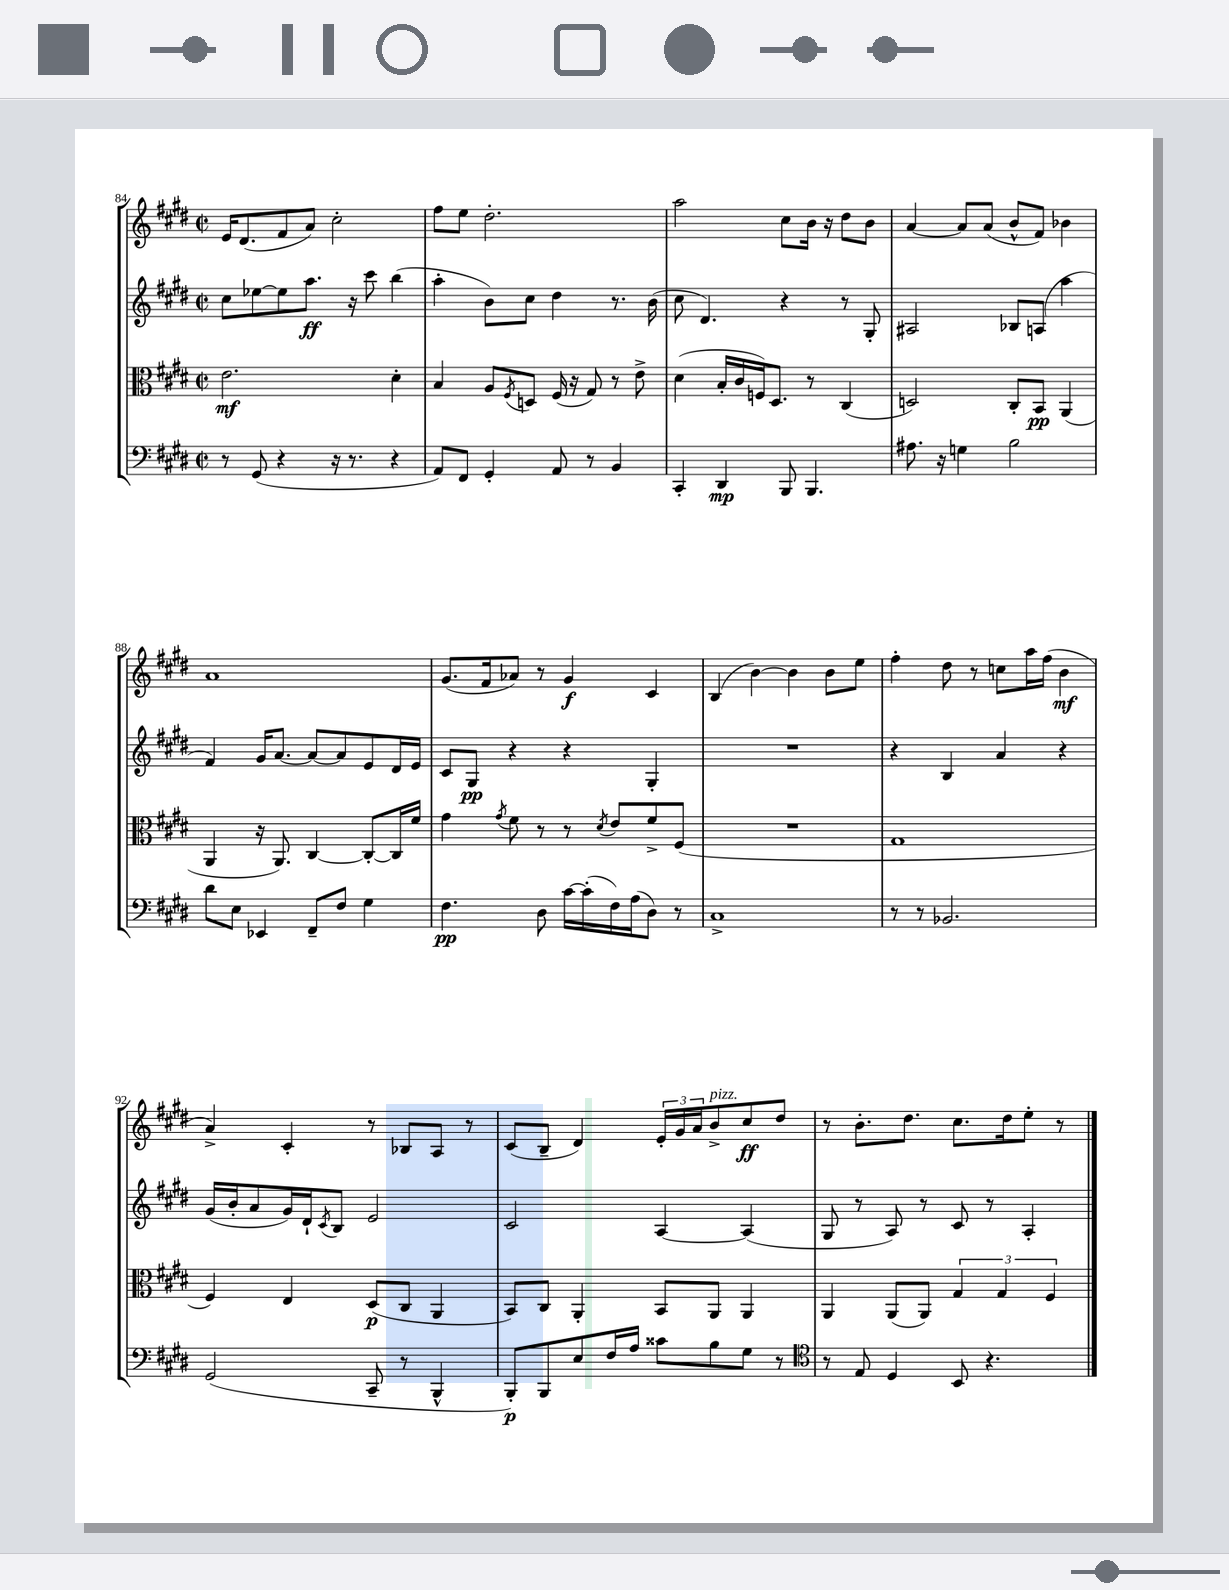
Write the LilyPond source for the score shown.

<<
\new StaffGroup <<
\new Staff = "s0" {
    \clef treble \key e \major \defaultTimeSignature \time 2/2
    e'16 dis'8.( fis'8 a'8) cis''2-. |
    fis''8 e''8 dis''2.-. |
    a''2 cis''8 b'16 r16 dis''8 b'8 |
    a'4~ a'8 a'8( b'8-^ fis'8) bes'4 |
    a'1 |
    gis'8.( fis'16 aes'8) r8 gis'4\f cis'4 |
    b4( b'4~) b'4 b'8 e''8 |
    fis''4-. dis''8 r8 c''8 a''16 fis''16( b'4\mf |
    a'4->) cis'4-. r8 bes8 a8 r8 |
    cis'8( b8-- dis'4) \tuplet 3/2 { e'16-. gis'16 a'16 } b'8->^\markup { \italic "pizz." } cis''8\ff dis''8 |
    r8 b'8.-. dis''8. cis''8. dis''16 e''8-. r8 \bar "|." |
}
\new Staff = "s1" {
    \clef treble \key e \major \defaultTimeSignature \time 2/2
    cis''8 ees''8~ ees''8 a''8.\ff r16 cis'''8 b''4( |
    a''4-. b'8) cis''8 dis''4 r8. b'16( |
    cis''8 dis'4.) r4 r8 gis8-. |
    ais2 bes8 a8( a''4 |
    fis'4) gis'16 a'8.~ a'8~ a'8 e'8 dis'16 e'16 |
    cis'8 gis8\pp r4 r4 gis4-. |
    R1 |
    r4 b4 a'4 r4 |
    gis'16( b'16-. a'8 gis'16) dis'16-! \acciaccatura { cis'8 } b8 e'2 |
    cis'2 a4~ a4( |
    gis8 r8 a8) r8 cis'8 r8 a4-. \bar "|." |
}
\new Staff = "s2" {
    \clef alto \key e \major \defaultTimeSignature \time 2/2
    e'2.\mf dis'4-. |
    b4 a8 \acciaccatura { fis8 } d8 fis16( r16 gis8) r8 e'8-> |
    dis'4( b16-. cis'16 f16) dis8. r8 cis4( |
    d2) cis8-. b,8\pp a,4( |
    a,4 r16 a,8.) cis4~ cis8~-. cis16 fis'16 |
    gis'4 \acciaccatura { gis'8 } fis'8 r8 r8 \acciaccatura { dis'8 } e'8 fis'8-> fis8( |
    R1 |
    gis1 |
    fis4) e4 dis8\p( cis8 a,4 |
    b,8) cis8 a,4-. b,8 a,8 a,4 |
    a,4 a,8( a,8) \tuplet 3/2 { gis4 gis4 fis4 } \bar "|." |
}
\new Staff = "s3" {
    \clef bass \key e \major \defaultTimeSignature \time 2/2
    r8 gis,8( r4 r16 r8. r4 |
    a,8) fis,8 gis,4-. a,8 r8 b,4 |
    cis,4-. dis,4\mp b,,8 b,,4. |
    ais8. r16 g4 b2 |
    dis'8 e8 ees,4 fis,8-- fis8 gis4 |
    fis4.\pp dis8 cis'16~ cis'16-.( fis16) a16( dis8) r8 |
    cis1-> |
    r8 r8 bes,2. |
    gis,2( cis,8-- r8 b,,4-^ |
    b,,8-.\p) b,,8 e8 fis16 a16 cisis'8 b8 gis8 r8 |
    \clef tenor r8 e8 dis4 b,8 r4. \bar "|." |
}
>>
>>
\layout { \context { \Score currentBarNumber = #84 } }
